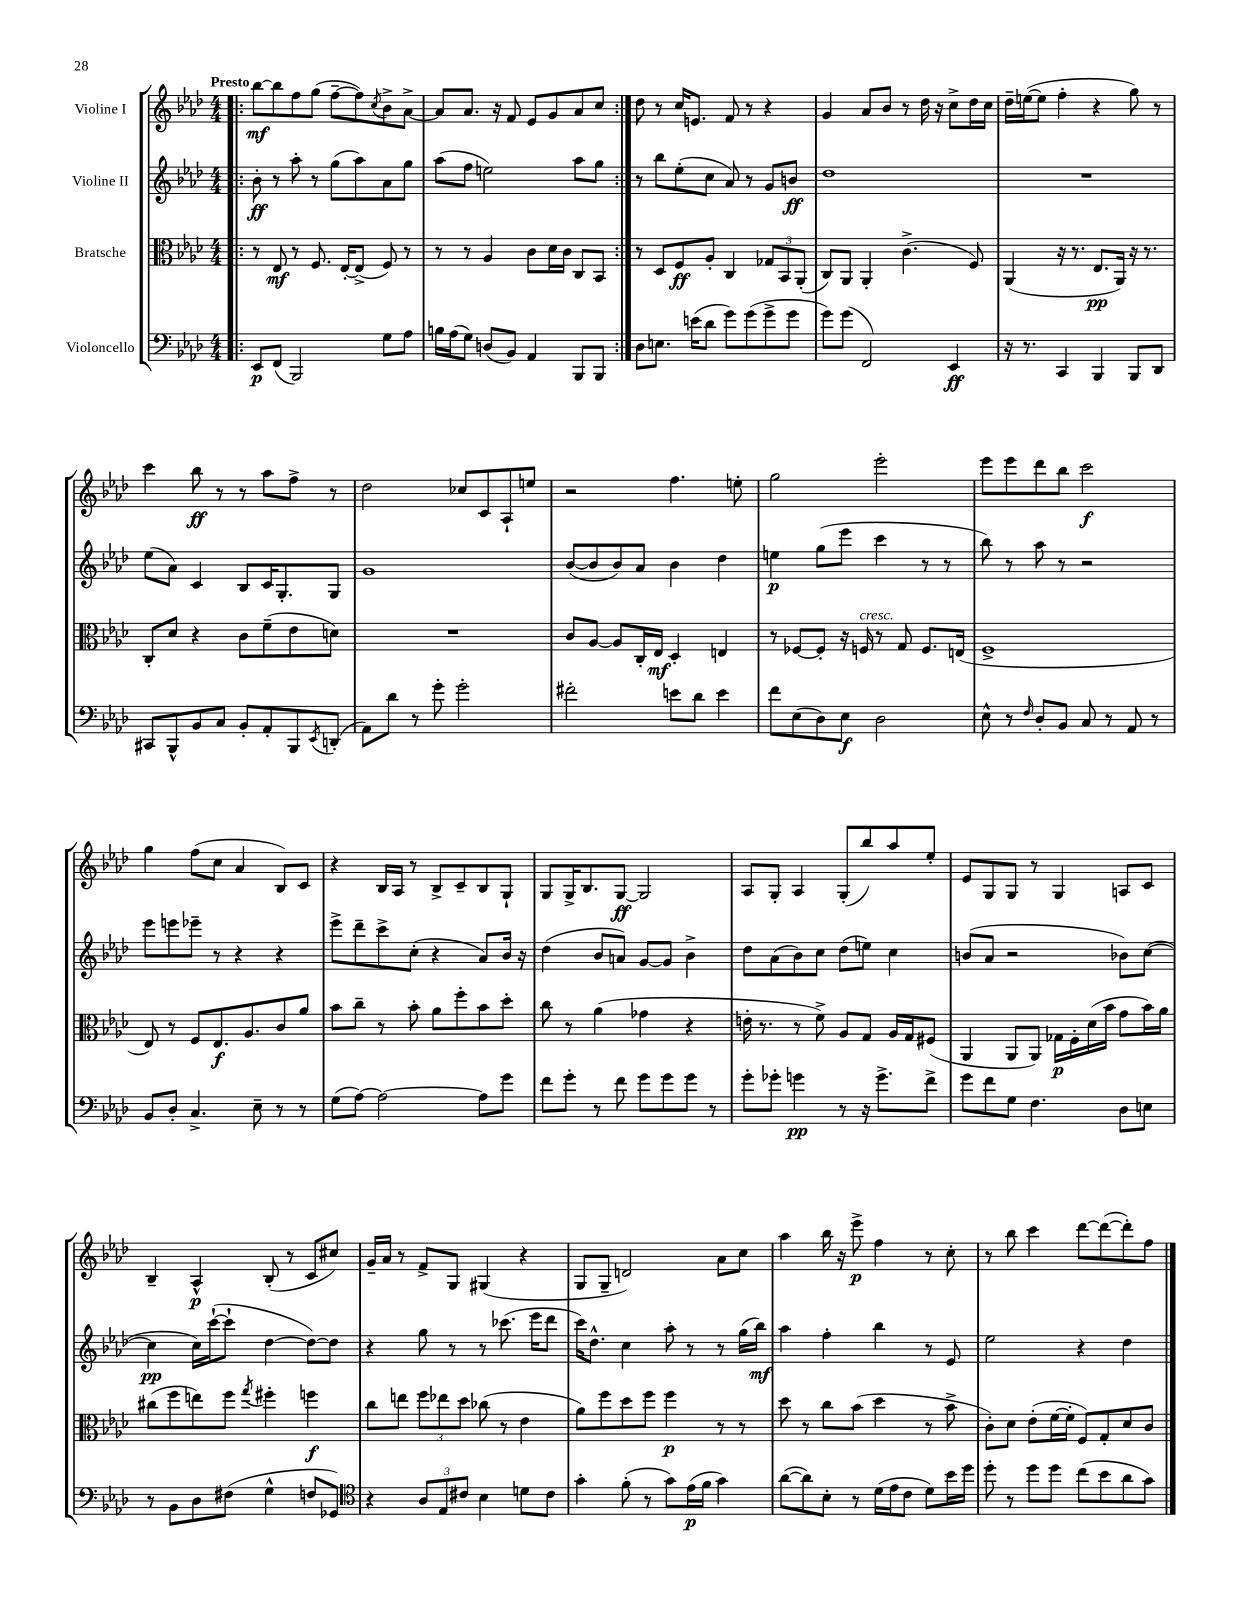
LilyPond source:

<<
\new StaffGroup <<
\new Staff = "s0" \with { instrumentName = "Violine I" } {
    \clef treble \key aes \major \numericTimeSignature \time 4/4 \tempo "Presto"
    \repeat volta 2 { \bar ".|:" bes''8~\mf bes''8 f''8 g''8( f''8~-- f''8) \acciaccatura { c''8 } bes'8-> aes'8~-> |
    aes'8 aes'8. r16 f'8 ees'8 g'8 aes'8 c''8 | }
    des''8 r8 c''16 e'8. f'8 r8 r4 |
    g'4 aes'8 bes'8 r8 des''16 r16 c''8-> des''16 c''16 |
    des''16-- e''16~( e''8 f''4-. r4 g''8) r8 |
    c'''4 bes''8\ff r8 r8 aes''8 f''8-> r8 |
    des''2 ces''8 c'8 aes8-! e''8 |
    r2 f''4. e''8-. |
    g''2 ees'''2-. |
    ees'''8 ees'''8 des'''8 bes''8 c'''2\f |
    g''4 f''8( c''8 aes'4 bes8) c'8 |
    r4 bes16 aes16 r8 bes8-> c'8-- bes8 g8-! |
    g8 g16-> bes8. g8~\ff g2 |
    aes8 g8-. aes4 g8-.( bes''8) aes''8 ees''8-. |
    ees'8 g8 g8 r8 g4 a8 c'8 |
    bes4-- aes4-^\p bes8-.( r8 c'8 cis''8) |
    g'16-- aes'16 r8 f'8-> g8 gis4( r4 |
    g8 g8-- d'2) aes'8 c''8 |
    aes''4 bes''16 r16 ees'''8->\p f''4 r8 c''8-. |
    r8 bes''8 c'''4 des'''8~ des'''8~( des'''8-.) f''8 \bar "|." |
}
\new Staff = "s1" \with { instrumentName = "Violine II" } {
    \clef treble \key aes \major \numericTimeSignature \time 4/4
    \repeat volta 2 { \bar ".|:" bes'8-.\ff r8 aes''8-. r8 g''8( aes''8) aes'8 g''8 |
    aes''8( f''8 e''2) aes''8 g''8 | }
    r8 bes''8 ees''8-.( c''8 aes'8) r8 g'8 b'8\ff |
    des''1 |
    R1 |
    ees''8( aes'8) c'4 bes8 c'16 g8.-. g8 |
    g'1 |
    bes'8~( bes'8 bes'8) aes'8 bes'4 des''4 |
    e''4\p g''8( ees'''8 c'''4 r8 r8 |
    bes''8) r8 aes''8 r8 r2 |
    ees'''8 e'''8 ees'''8-- r8 r4 r4 |
    ees'''8-> des'''8-- c'''8-> c''8-.( r4 aes'8) bes'16 r16 |
    des''4( bes'8 a'8) g'8~ g'8 bes'4-> |
    des''8 aes'8( bes'8) c''8 des''8( e''8) c''4 |
    b'8( aes'8 r2 bes'8) c''8~( |
    c''4\pp c''16) c'''16~-!( c'''8-! des''4~ des''8~) des''8 |
    r4 g''8 r8 r8 ces'''8.( ees'''16 des'''8 |
    c'''16) des''8.-^ c''4 aes''8-. r8 r8 g''16( bes''16\mf) |
    aes''4 f''4-. bes''4 r8 ees'8 |
    ees''2 r4 des''4 \bar "|." |
}
\new Staff = "s2" \with { instrumentName = "Bratsche" } {
    \clef alto \key aes \major \numericTimeSignature \time 4/4
    \repeat volta 2 { \bar ".|:" r8 ees8\mf r8 f8. ees16~-. ees8->( f8) r8 |
    r8 r8 aes4 c'8 des'16 c'16 c8 bes,8 | }
    r8 des8 f8\ff aes8-. c4 \tuplet 3/2 { ges8 bes,8 aes,8-.( } |
    c8) aes,8 aes,4-. c'4.->( f8) |
    aes,4( r16 r8. ees8.\pp aes,16) r16 r8. |
    c8-. des'8 r4 c'8 f'8--( ees'8 d'8) |
    R1 |
    c'8 aes8~ aes8 c16-. ees16\mf des4-. e4 |
    r8 fes8~ fes8-. r16 f16^\markup { \italic "cresc." } r8 g8 f8. e16( |
    f1-> |
    ees8) r8 f8 ees8.\f aes8. c'8 aes'8 |
    bes'8 c''8-- r8 bes'8-. aes'8 f''8-. bes'8 des''8-. |
    c''8 r8 aes'4( ges'4 r4 |
    e'16-. r8. r8 f'8->) aes8 g8 aes16 g16 fis8( |
    aes,4 aes,8 aes,8) ges16\p f16-. des'16( bes'16 g'8 bes'16) aes'16 |
    cis''8( f''8 e''8) f''8 \acciaccatura { g''8 } fis''4-. f''4\f |
    c''8 e''8 \tuplet 3/2 { f''8 ees''8 des''8 } ces''8( r8 ees'4 |
    aes'8) f''8 des''8 f''8 f''4\p r8 r8 |
    des''8 r8 c''8 bes'8( des''4 r8 bes'8-> |
    c'8-.) des'8 ees'8-.( f'16~ f'16-. f8) g8-. des'8 c'8 \bar "|." |
}
\new Staff = "s3" \with { instrumentName = "Violoncello" } {
    \clef bass \key aes \major \numericTimeSignature \time 4/4
    \repeat volta 2 { \bar ".|:" ees,8\p f,8( bes,,2) g8 aes8 |
    b16 aes16( g8) d8( bes,8) aes,4 bes,,8 bes,,8 | }
    des8 e8. e'16( des'8 g'8) g'8( g'8-> g'8 |
    g'8) g'8( f,2) ees,4\ff |
    r16 r8. c,4 bes,,4 bes,,8 des,8 |
    cis,8 bes,,8-^ bes,8 c8 bes,8-. aes,8-. bes,,8 \acciaccatura { ees,8 } d,8-.( |
    aes,8) des'8 r8 g'8-. g'2-. |
    fis'2-. e'8 des'8 e'4 |
    f'8 ees8( des8) ees8\f des2 |
    ees8-^ r8 \grace { f16 } des8-. bes,8 c8 r8 aes,8 r8 |
    bes,8 des8-. c4.-> ees8-- r8 r8 |
    g8( aes8~) aes2~ aes8 g'8 |
    f'8 g'8-. r8 f'8 g'8 g'8 g'8 r8 |
    g'8-. ges'8-. g'4\pp r8 r16 g'8.-> f'8-> |
    g'8 f'8 g8 f4. des8 e8 |
    r8 bes,8 des8 fis8( g4-^ f8 ges,8) |
    \clef tenor r4 \tuplet 3/2 { aes8 ees8 cis'8 } bes4 d'8 cis'8 |
    g'4-. f'8-.( r8 g'8) ees'16\p( f'16 g'4) |
    aes'8~( aes'8) bes8-. r8 des'16( ees'16 c'8 des'8) bes'16 des''16 |
    des''8-. r8 des''8 des''8 c''8( bes'8 aes'8 g'8) \bar "|." |
}
>>
>>
\layout { \context { \Score \remove "Bar_number_engraver" } }
